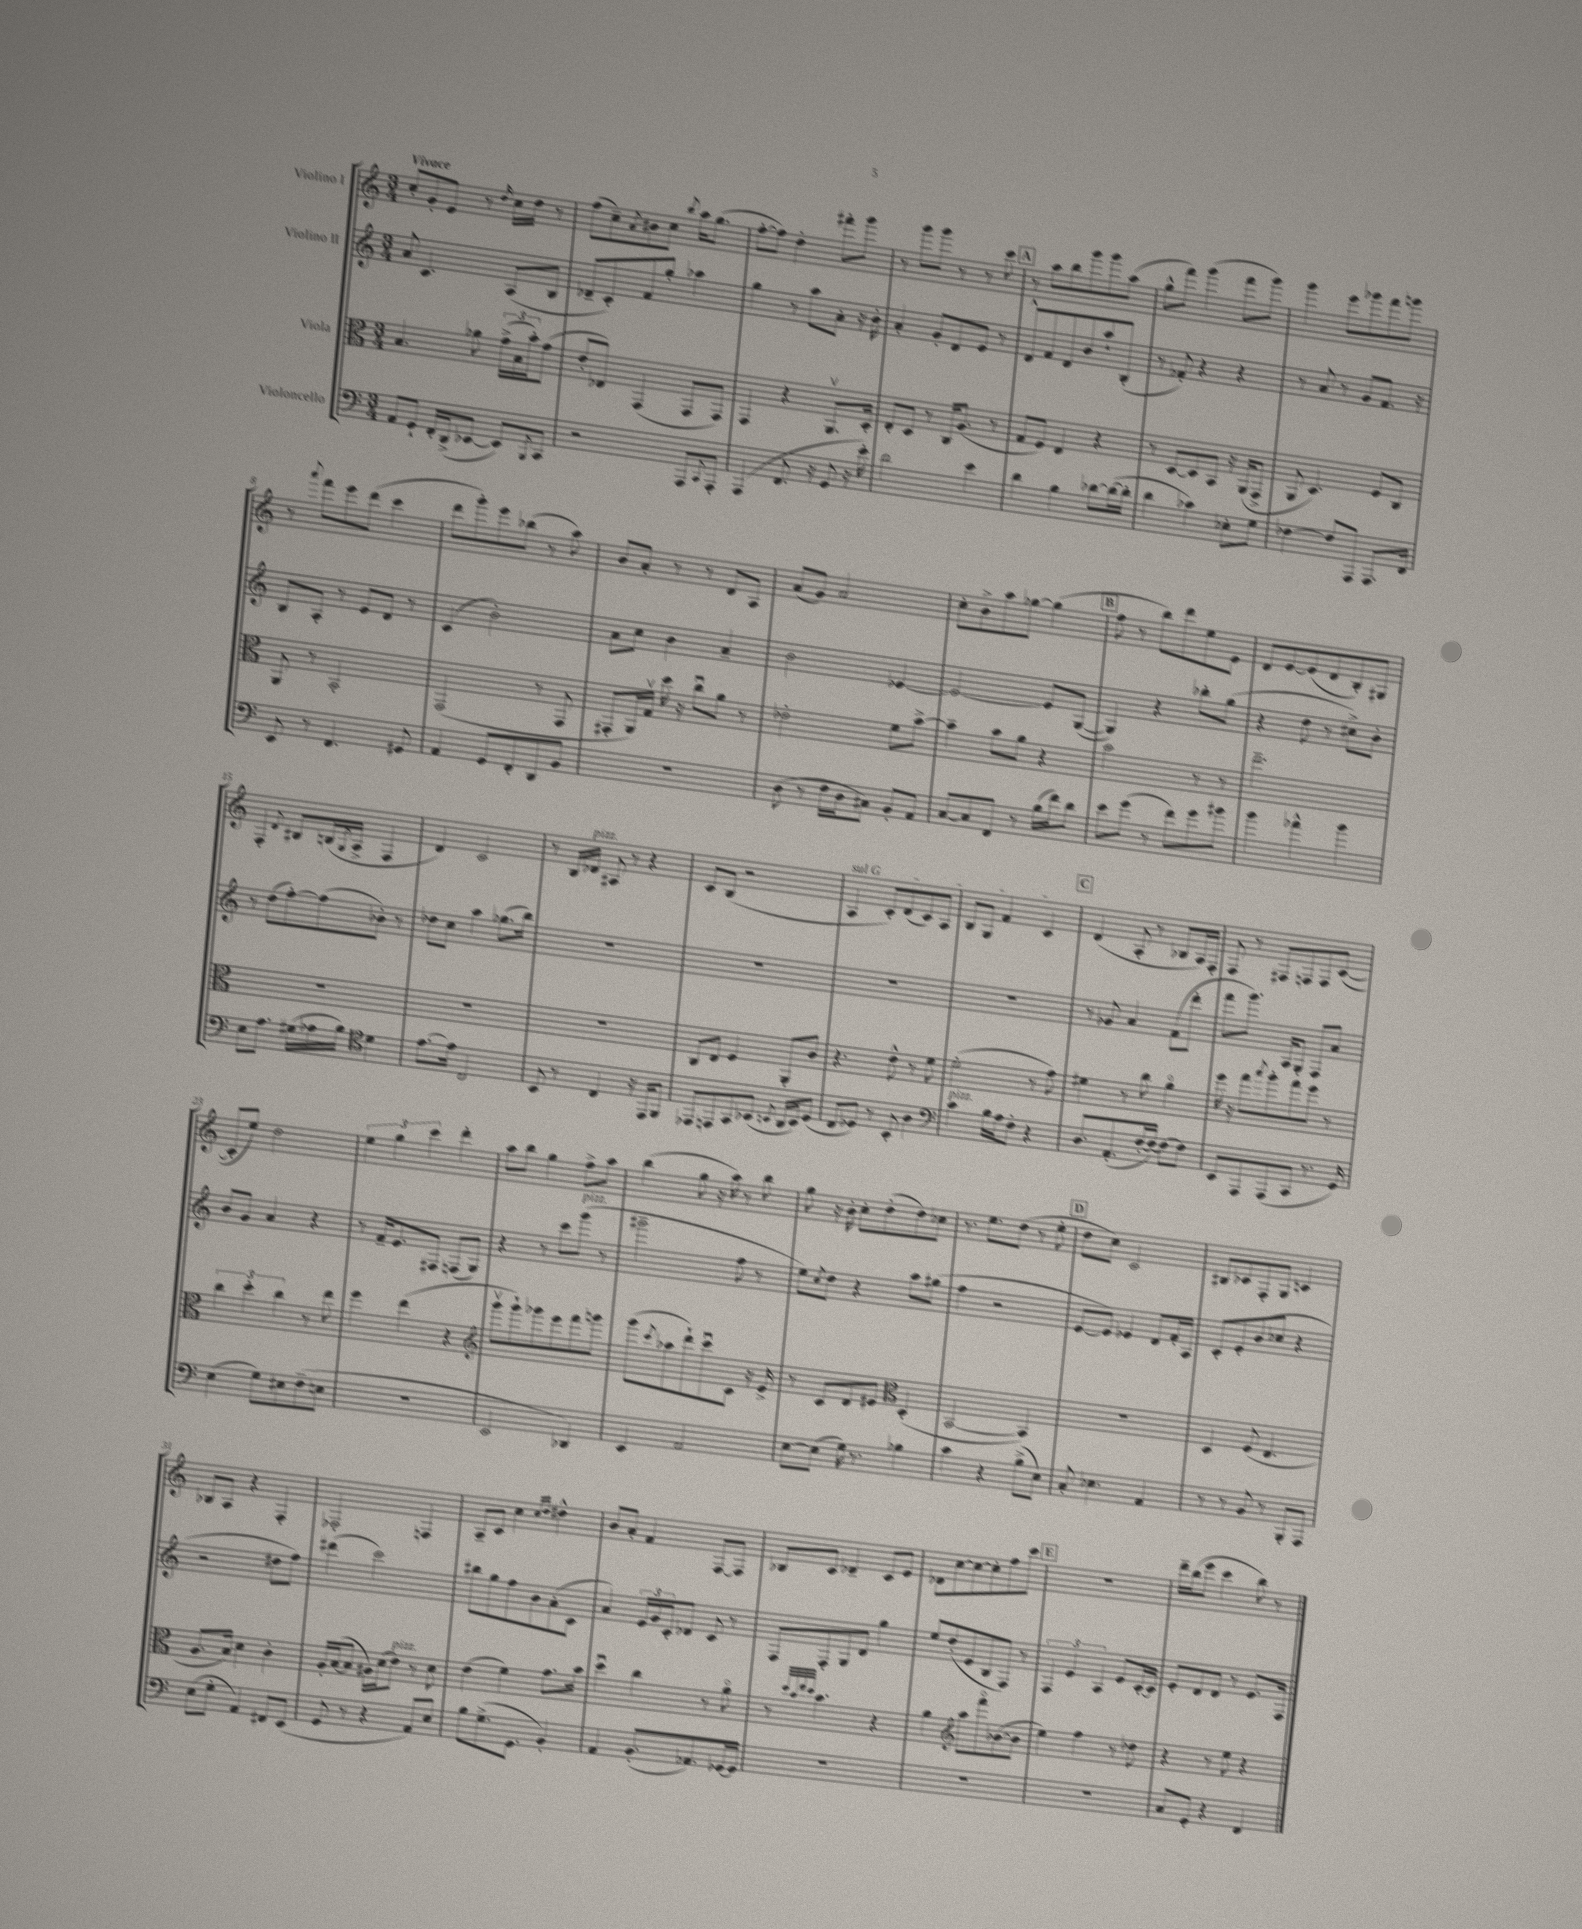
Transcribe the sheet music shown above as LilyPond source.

<<
\new StaffGroup <<
\new Staff = "s0" \with { instrumentName = "Violino I" } {
    \clef treble \key c \major \numericTimeSignature \time 3/4 \tempo "Vivace"
    c''8-. g'8-. e'8 r8 \grace { d''16 } c''16 d''16 r8 |
    f''8( c''8--) \acciaccatura { a'8 } bis'8 c''8 \acciaccatura { b''8 } a''16 g''8.( |
    f''8~-. f''8) d''4-. fis'''8-. g'''8 |
    r8 g'''8 g'''8 r8 r8 c'''8 |
    \mark \markup { \box "A" } r8 a''8 b''8 g'''8 g'''8 a''8( |
    g''8-^ f'''8) g'''4( f'''8 g'''8) |
    g'''4 e'''8 ges'''8 f'''8 g'''8 |
    r8 \appoggiatura { a'''8 } f'''8 e'''8 d'''8( c'''4 |
    d'''8 g'''8-.) e'''8 bes''8( r8 a''8) |
    b'8 a'8-. r8 r8 d'8 a8 |
    a'8( g'8) a'2 |
    c''8-. b'8-> a''8 ges''8~ ges''4( |
    \mark \markup { \box "B" } f''8 r8 b''8) d'''8 e''8 e'8 |
    d'8 e'8~ e'8( d'8 b8-.) gis8 |
    f4-. \appoggiatura { d'8 } bis8 b16( \acciaccatura { g8 } a16-> f4 |
    d'4) c'2 |
    r8 b16 des'16^\markup { \italic "pizz." } ais8 r8 r4 |
    c'8 b8( r2 |
    \once \override TextSpanner.bound-details.left.text = \markup { \italic "sul G" } a4\startTextSpan c'8-.) d'8( c'8) a8 |
    b8 g8 f'4 c'4\stopTextSpan |
    \mark \markup { \box "C" } d'4( a8-. r8 bes8 a16) f16-. |
    f8 r8 fis8 f8 f8 c'8~( |
    c'8-. e''8) d''2 |
    \tuplet 3/2 { e''4 g''4 c'''4 } d'''4-. |
    a''8 b''8 g''4 f''8-> a''8 |
    b''4( g''8 r16 a''16) r8 b''8 |
    g''8 r16 b'16-. c''8-. d''8-.( d''8) ces''8 |
    r8. e''8. d''8( r8 e''8-. |
    \mark \markup { \box "D" } d''8 c''8) c'2 |
    bis8 ces'8 f8-. g8 c'4 |
    bes8 a8 r4 f4-. |
    fes2-. f4 |
    a8-- c'8 c''4 \grace { c''16 d''16 } dis''4-^ |
    b'8 a'8-. f'4 f8~ f8 |
    bes8 c'8 des'4-- c'8 e'8 |
    des'8 c''8~ c''8~ c''8-. f''8 c'''8 |
    \mark \markup { \box "E" } R2. |
    d'''16-- b''16( e'''8 c'''4 b''8) r8 \bar "|." |
}
\new Staff = "s1" \with { instrumentName = "Violino II" } {
    \clef treble \key c \major \numericTimeSignature \time 3/4
    a'8 c'4. a8( b8 |
    des'8-- c'8-.) f'8 g''8-. aes''4 |
    g''4 r8 a''8 a'8-. r16 b'16-. |
    a'4-. g'8-. d'8 e'8 r8 |
    \mark \markup { \box "A" } d'8-^ f'8 d'8 b'8 a''8-! b8-.( |
    r8 fes'8-.) r4 r4 |
    r8 a'8 r8 g'8 f'8. r16 |
    b8 a8-. r8 e'8 d'8 r8 |
    c'4( b'2-.) |
    a'8 c''8 b'4 a'4-- |
    b'2 ees'4~ |
    ees'2~ ees'8 g8~( |
    \mark \markup { \box "B" } g4) r4 bes''8-. g''8( |
    r4 d''8 r8 cis''8->) b'8-. |
    r8 d''8( f''8~-.) f''8( bes'8-.) r8 |
    des''8 c''8 a''4 ges''8.( b''16) |
    R2. |
    R2. |
    R2. |
    R2. |
    \mark \markup { \box "C" } r8 ges'8 a'4 f'8( d'''8-. |
    f'''8 g'''8.) a16 g8-. f8 a'8 |
    b'8 g'8 a'4 r4 |
    r8 f'16-- e'8. fis8 f8( g8) |
    r4 r8 c'''8 g'''8^\markup { \italic "pizz." }( r8 |
    gis'''2-- f''8 r8 |
    e''8) \acciaccatura { c''8 } d''8 r4 a''8 gis''8( |
    f''4 r2 |
    \mark \markup { \box "D" } e'8~ e'8) ees'4 d'8 f'16-. a16 |
    c'8-. e'8-. b'8( ces''8 r4 |
    r2 dis''8 f''8) |
    dis'''4( c'''2) |
    bis''8 g''8 f''8 b'8 a'8-.( c'8 |
    a'4) \tuplet 3/2 { e'16 g'16 c'16-. } des'8 c'8 r8 |
    f8 f8-. g8 d'8 g''4 |
    e''8 d''8-.( e'8 b8 f8) r8 |
    \mark \markup { \box "E" } \tuplet 3/2 { f4 e'4 a4 } e'8 c'16~-. c'16 |
    e'8-. d'8 d'8 r8 e'8. f16 \bar "|." |
}
\new Staff = "s2" \with { instrumentName = "Viola" } {
    \clef alto \key c \major \numericTimeSignature \time 3/4
    b4. aes'8 \tuplet 3/2 { g'16->( b16 b'16-.) } g'8( |
    e'8-. ees8) g,4( g,8 g,8) |
    g,4 r4 a,8.\upbow d16-. |
    e8-. d8 r8 c16 a8.( r8 |
    \mark \markup { \box "A" } g8 f8) e4 r4 |
    r8 d8~ d8 b,8 r16 a,16( g,8-> |
    a,8 d4.) f8 c8 |
    a,8 r8 b,2-. |
    g,2( r8 g,8 |
    gis,8-. a,16) g16\upbow d''16 r16 c''8\downbow a'8 r8 |
    ees'2-. f'8 b'8~-> |
    b'4-- b'8 a'8 r4 |
    \mark \markup { \box "B" } b'2 r8 r8 |
    e''2.-- |
    R2. |
    R2. |
    R2. |
    c8 e8 f4 a,8-. c'8 |
    r4. e'8-^ r8 f'8 |
    f'2-.( r8 g'8) |
    \mark \markup { \box "C" } fis'4 r8 c''8 a'4\flageolet |
    f''16 r16 g''8 \acciaccatura { b''8 } a''8-. g''8 f''8 r8 |
    \tuplet 3/2 { c''4 d''4-. c''4 } r8 e''8 |
    f''4 e''4( r4 |
    \clef treble g'''8\upbow g'''8-!) ges'''8 e'''8 f'''8 g'''8 |
    g'''8( \acciaccatura { c'''8 } aes''8 d'''8-!) c'''8\downbow c'8 r16 e'16-> |
    r8 c'8 d'8 eis'8 \clef alto d4-.( |
    b,2~ b,4) |
    \mark \markup { \box "D" } R2. |
    d4 f8( e4. |
    a8. b16) d'4 c'4-. |
    a16-. b16~( b8 ais16) d'16( e'8^\markup { \italic "pizz." }) r8 d'8 |
    e'4( f'4) g'8. b'16 |
    d''4\downbow c''4 r8 a'8\flageolet |
    r8 \grace { d''32 b'32 e''32 d''32 } b'4. r4 |
    a'4 \clef treble a''8 f'''8\flageolet bes'8~( bes'8 |
    \mark \markup { \box "E" } e''4) f''4 r8 des''8 |
    r4 r8 e''8 r4 \bar "|." |
}
\new Staff = "s3" \with { instrumentName = "Violoncello" } {
    \clef bass \key c \major \numericTimeSignature \time 3/4
    a,8 g,8-! f,16-. d,16->( ees,8~ ees,8) \acciaccatura { b,,8 } c,8 |
    r2 a,,8 \appoggiatura { c,8 } a,,8-. |
    a,,4( f,8. r16 g,8 r16 e'16-.) |
    d'2 e'4 |
    \mark \markup { \box "A" } d'4 b4 des'8~ des'16~( des'16-. |
    d'4 ces'4) ees8-. g8 |
    fes4~ fes8 a,,8 a,,8. f,16 |
    e,8 r8 f,4. gis,8 |
    a,4 g,8 f,8-. d,8 b,8 |
    R2. |
    d8( r8 f16 d16 cis8) b,8-. a,8 |
    c8~ c8 f,8 r8 b16( f'16) d'8 |
    \mark \markup { \box "B" } e'8 g'8( r8 f'8) g'8 bis'8 |
    b'4 aes'4-^ b'4 |
    e8 a8. gis16( aes16 b16) \clef tenor d'4 |
    e'8.~ e'16 c2 |
    b,8 r8 c4 r16 e,16 f,8 |
    ees,8 e,8 g,8 bes,8( \acciaccatura { b,8 } a,16 b,16) d8( |
    c8 des8) r8 b,8-. a4 |
    \clef bass c'4^\markup { \italic "pizz." } b16 a16 f8-. r4 |
    \mark \markup { \box "C" } d8. a,8.-.( f16~-. f16~) f8~ f8 |
    e,8 a,,8 a,,8( c,8 r8. g,16) |
    e4( g8) eis8 f8--( e8 |
    R2. |
    e,2 des,4) |
    e,4 a,2 |
    e8~ e8( g16) r8. bes4 |
    c'4 r4 b8->( e8) |
    \mark \markup { \box "D" } c8-. ees4. a,4 |
    r8 r8 b,8 r8 b,,8-. a,,8 |
    e8( g8-. a,4) fis,8 e,8( |
    g,8 r8 r4 a,8) e8 |
    b8 g8.->( g,8. b,4-.) |
    a,4 b,8.-.( aes,8.) ges,16~ ges,16 |
    R2. |
    R2. |
    \mark \markup { \box "E" } R2. |
    c8 g,8-. r4 f,4 \bar "|." |
}
>>
>>
